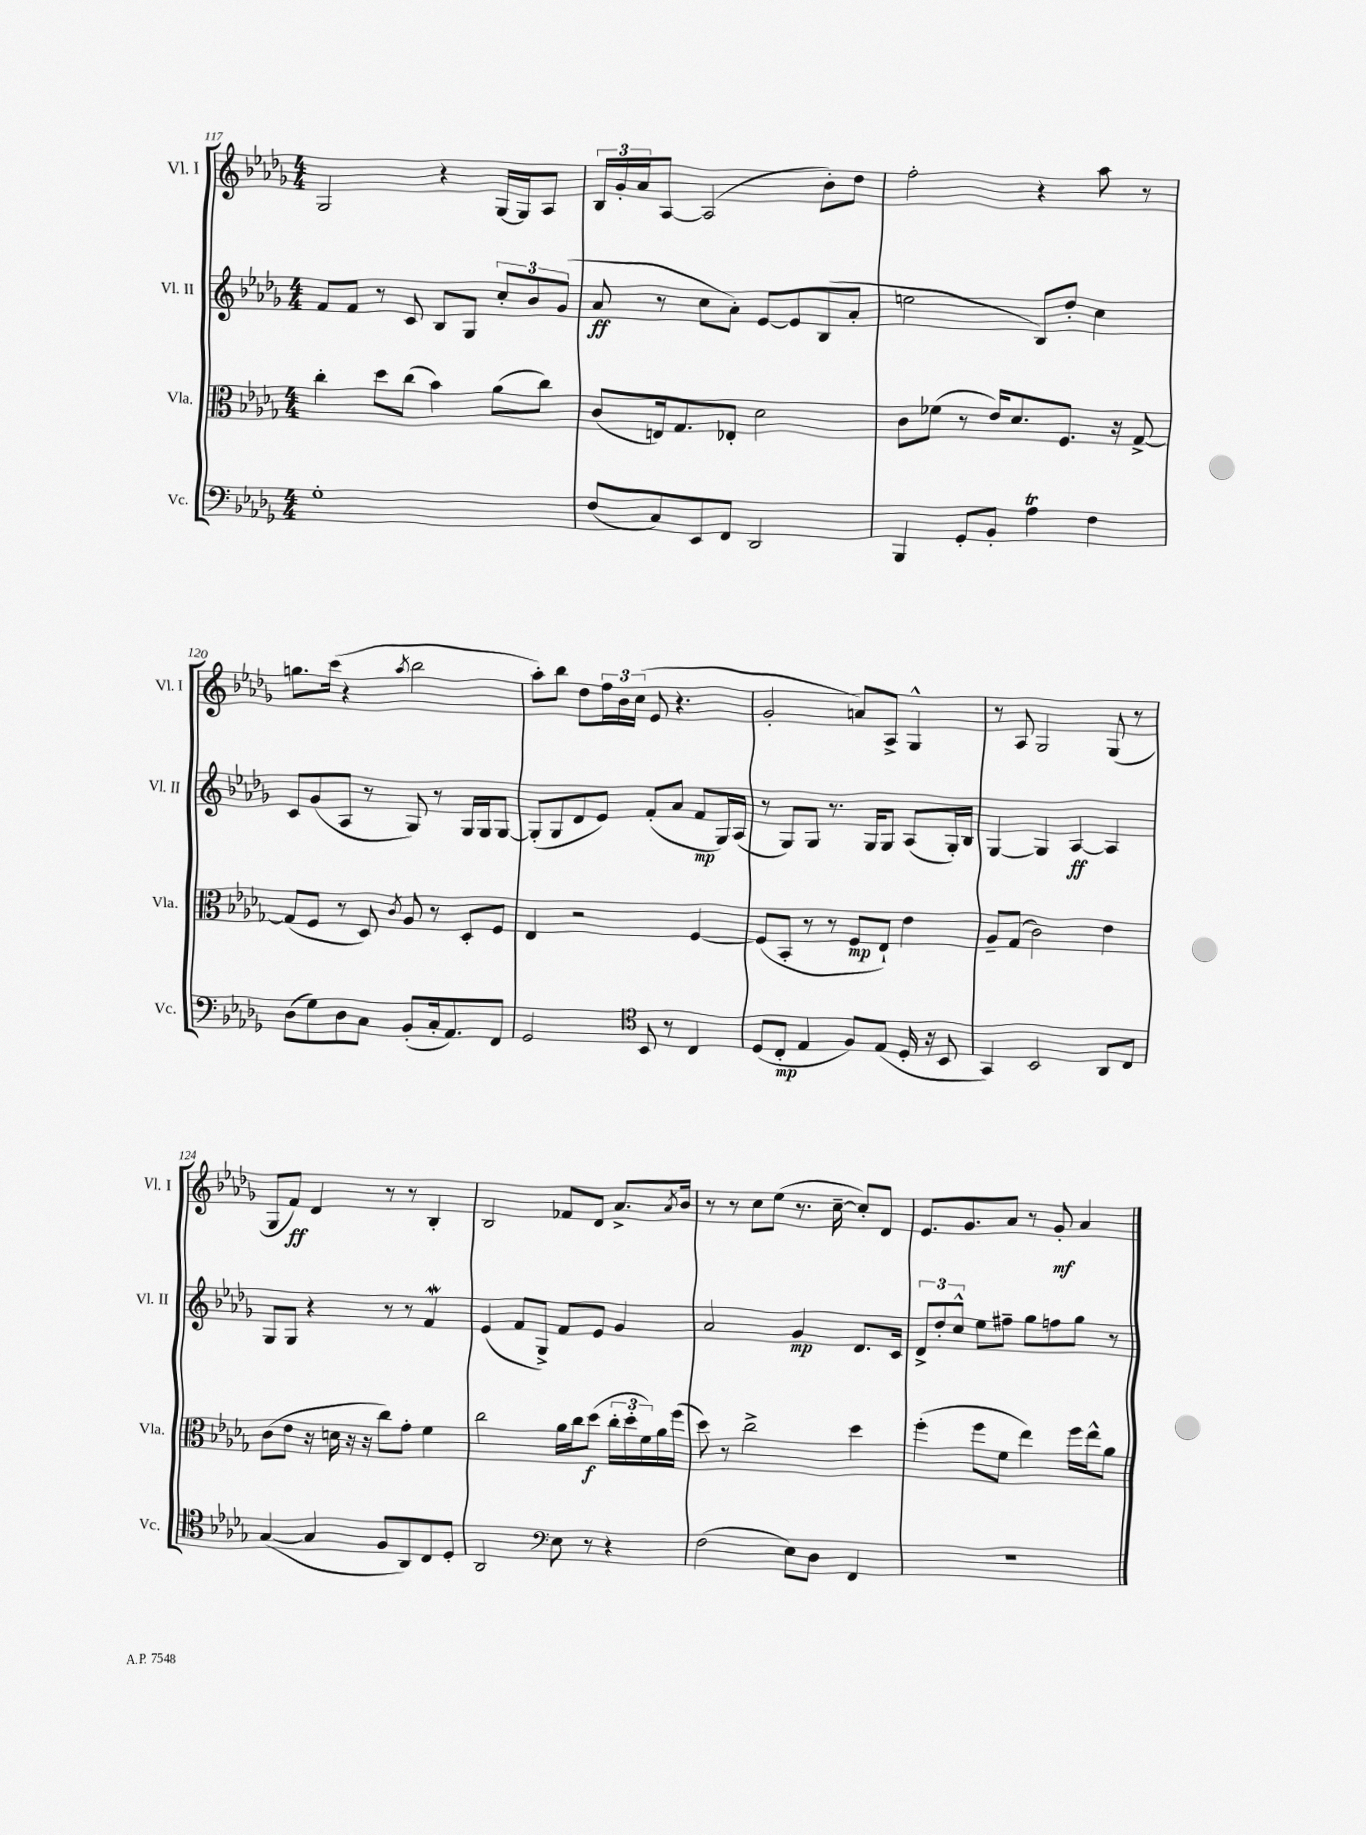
<<
\new StaffGroup <<
\new Staff = "s0" \with { instrumentName = "Vl. I" shortInstrumentName = "Vl. I" } {
    \clef treble \key des \major \numericTimeSignature \time 4/4
    ges2 r4 ges16~ ges16 aes8 |
    \tuplet 3/2 { bes16 ges'16-. aes'16 } aes8~ aes2( bes'8-.) des''8 |
    f''2-. r4 aes''8 r8 |
    g''8. c'''16( r4 \acciaccatura { aes''8 } bes''2 |
    aes''8-.) bes''8 des''8 \tuplet 3/2 { f''16 bes'16 c''16( } ees'8 r4. |
    ges'2-. a'8) aes8-> ges4-^ |
    r8 aes8 ges2 ges8( r8 |
    ges8 f'8\ff) des'4 r8 r8 bes4-. |
    bes2 fes'8 des'8 aes'8.-> \acciaccatura { aes'8 } bes'16 |
    r8 r8 c''8 ees''8( r8. c''16~-- c''8-.) des'8 |
    ees'8. ges'8. aes'8 r8 ges'8-.\mf aes'4 \bar "|." |
}
\new Staff = "s1" \with { instrumentName = "Vl. II" shortInstrumentName = "Vl. II" } {
    \clef treble \key des \major \numericTimeSignature \time 4/4
    f'8 f'8 r8 c'8 bes8 ges8 \tuplet 3/2 { c''8-. bes'8 ges'8( } |
    aes'8\ff r8 c''8 aes'8-.) ees'8~ ees'8 bes8( aes'8-. |
    e''2 bes8) des''8-. c''4 |
    c'8 ges'8( aes8 r8 ges8) r8 ges16 ges16 ges8~ |
    ges8-.( ges8 des'8 ees'8) f'8-.( aes'8 f'8\mp ges16) aes16( |
    r8 ges8) ges8 r8. ges16 ges8 aes8( ges16-.) bes16 |
    ges4~ ges4 aes4~\ff aes4 |
    ges8 ges8 r4 r8 r8 f'4\mordent |
    ees'4( f'8 ges8->) f'8 ees'8 ges'4 |
    aes'2 ges'4\mp des'8. c'16 |
    \tuplet 3/2 { des'8-> des''8-. c''8-^ } ees''8 fis''8-- ges''8 f''8 ges''8 r8 \bar "|." |
}
\new Staff = "s2" \with { instrumentName = "Vla." shortInstrumentName = "Vla." } {
    \clef alto \key des \major \numericTimeSignature \time 4/4
    c''4-. des''8 c''8( bes'4) aes'8( c''8) |
    c'8( e16) ges8. ees8-. des'2 |
    c'8 fes'8( r8 ees'16) des'8. f8. r16 ges8~-> |
    ges8( f8 r8 des8) \acciaccatura { c'8 } aes8 r8 des8-. f8 |
    ees4 r2 f4~ |
    f8( bes,8-. r8 r8 f8\mp ees8-!) ees'4 |
    aes8-- ges8( c'2) ees'4 |
    c'8( ees'8 r16 d'16 r16 r16 c''8) ges'8-. f'4 |
    c''2 aes'16 c''16 des''8\f( \tuplet 3/2 { c''16-. des''16-. f'16) } aes'16 f''16( |
    des''8) r8 c''2-> des''4 |
    f''4-.( f''8 f'8 ees''4) f''16 ees''16-^ aes'8 \bar "|." |
}
\new Staff = "s3" \with { instrumentName = "Vc." shortInstrumentName = "Vc." } {
    \clef bass \key des \major \numericTimeSignature \time 4/4
    ges1-. |
    f8( c8) ees,8 f,8 des,2 |
    bes,,4 ges,8-. bes,8-. aes4\trill f4 |
    des8( ges8) des8 c8 bes,8-.( c16-. aes,8.) f,8 |
    ges,2 \clef tenor bes,8 r8 c4 |
    des8( c8-.\mp ees4 f8) ees8( des16-. r16 bes,8 |
    ges,4) bes,2 aes,8 c8 |
    ges4~( ges4 f8 aes,8) c8 des8-. |
    aes,2 \clef bass ees8 r8 r4 |
    f2( ees8) des8 f,4 |
    r1 \bar "|." |
}
>>
>>
\layout { \context { \Score currentBarNumber = #117 } }
